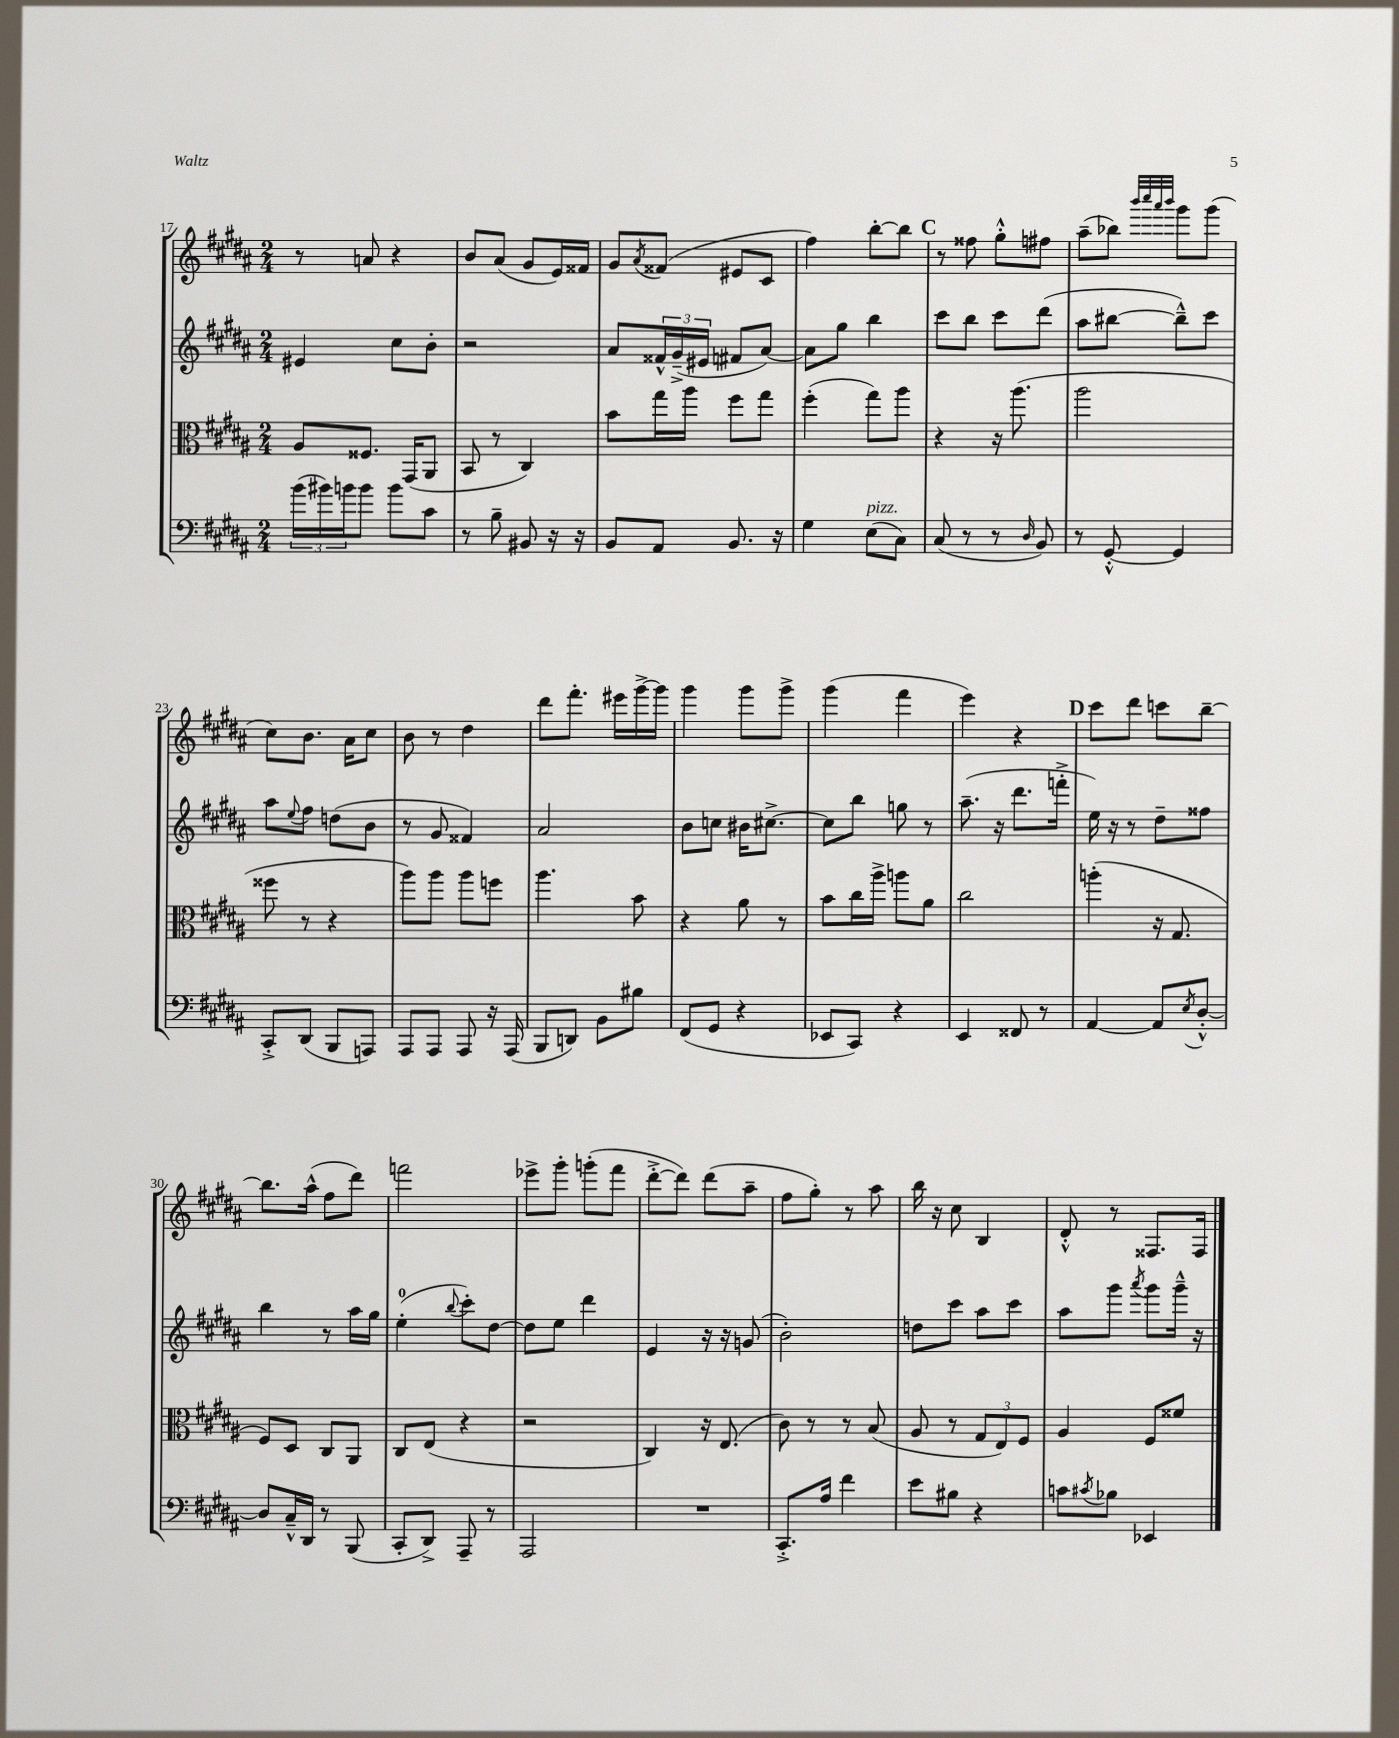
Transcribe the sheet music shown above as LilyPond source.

<<
\new StaffGroup <<
\new Staff = "s0" {
    \clef treble \key b \major \numericTimeSignature \time 2/4
    r8 a'8 r4 |
    b'8 ais'8( gis'8 e'16) fisis'16 |
    gis'8 \acciaccatura { ais'8 } fisis'8( eis'8 cis'8 |
    fis''4) b''8~-. b''8 |
    \mark \markup { \bold "C" } r8 fisis''8 gis''8-.-^ fis''8 |
    ais''8--( bes''8) \grace { b'''32 cis''''32 ais'''32 b'''32 } gis'''8 gis'''8( |
    cis''8) b'8. ais'16 cis''8 |
    b'8 r8 dis''4 |
    dis'''8 fis'''8.-. eis'''16 gis'''16~-> gis'''16 |
    gis'''4 gis'''8 gis'''8-> |
    gis'''4( fis'''4 |
    e'''4) r4 |
    \mark \markup { \bold "D" } cis'''8 dis'''8 c'''8 b''8~-- |
    b''8. ais''16-^( fis''8 dis'''8) |
    f'''2 |
    ees'''8-> gis'''8-. g'''8-.( fis'''8 |
    dis'''8~-.-> dis'''8) dis'''8( ais''8-- |
    fis''8 gis''8-.) r8 ais''8 |
    b''16 r16 cis''8 b4 |
    dis'8-.-^ r8 fisis8. fisis16 \bar "|." |
}
\new Staff = "s1" {
    \clef treble \key b \major \numericTimeSignature \time 2/4
    eis'4 cis''8 b'8-. |
    r2 |
    ais'8 \tuplet 3/2 { fisis'16-^ gis'16--->( eis'16 } fis'8 ais'8~) |
    ais'8 gis''8 b''4 |
    \mark \markup { \bold "C" } cis'''8 b''8 cis'''8 dis'''8( |
    ais''8 bis''8~ bis''8---^) cis'''8 |
    ais''8 \appoggiatura { e''8 } fis''8 d''8( b'8 |
    r8 gis'8 fisis'4) |
    ais'2 |
    b'8 c''8 bis'16 cis''8.~-> |
    cis''8 b''8 g''8 r8 |
    ais''8.--( r16 dis'''8. f'''16-.-> |
    \mark \markup { \bold "D" } e''16) r16 r8 dis''8-- fisis''8 |
    b''4 r8 ais''16 gis''16 |
    e''4-0-.( \appoggiatura { b''8 } cis'''8-.) dis''8~ |
    dis''8 e''8 dis'''4 |
    e'4 r16 r16 g'8( |
    b'2-.) |
    d''8 cis'''8 ais''8 cis'''8 |
    ais''8 gis'''8 \acciaccatura { ais'''8 } gis'''8 gis'''16---^ r16 \bar "|." |
}
\new Staff = "s2" {
    \clef alto \key b \major \numericTimeSignature \time 2/4
    ais8 fisis8. gis,16( ais,8 |
    b,8 r8 cis4) |
    b'8 gis''16 ais''16 fis''8 gis''8 |
    fis''4-.( gis''8) ais''8 |
    \mark \markup { \bold "C" } r4 r16 ais''8.( |
    ais''2 |
    fisis''8 r8 r4 |
    ais''8) ais''8 ais''8 f''8 |
    ais''4. b'8 |
    r4 ais'8 r8 |
    b'8 cis''16 ais''16-> a''8 ais'8 |
    cis''2 |
    \mark \markup { \bold "D" } a''4-.( r16 gis8. |
    fis8) dis8 cis8 ais,8 |
    cis8 e8( r4 |
    r2 |
    cis4) r16 e8.( |
    cis'8) r8 r8 b8( |
    ais8 r8 \tuplet 3/2 { gis8 e8) fis8 } |
    ais4 fis8 fisis'8 \bar "|." |
}
\new Staff = "s3" {
    \clef bass \key b \major \numericTimeSignature \time 2/4
    \tuplet 3/2 { b'16( bis'16) b'16 } b'8 b'8 cis'8 |
    r8 b8-- bis,8 r16 r16 |
    b,8 ais,8 b,8. r16 |
    gis4 e8^\markup { \italic "pizz." }( cis8) |
    \mark \markup { \bold "C" } cis8( r8 r8 \grace { dis16 } b,8) |
    r8 gis,8~-.-^ gis,4 |
    cis,8-.-> dis,8( b,,8 a,,8) |
    ais,,8 ais,,8 ais,,8 r16 ais,,16( |
    b,,8 d,8) b,8 bis8 |
    fis,8( gis,8 r4 |
    ees,8 cis,8) r4 |
    e,4 fisis,8 r8 |
    \mark \markup { \bold "D" } ais,4~ ais,8 \acciaccatura { e8 } dis8~-.-^ |
    dis8 cis16---^ dis,16 r8 b,,8( |
    cis,8-. dis,8->) ais,,8-- r8 |
    ais,,2 |
    R2 |
    cis,8.-.-> ais16 fis'4 |
    e'8 bis8 r4 |
    c'8 \acciaccatura { cis'8 } bes8 ees,4 \bar "|." |
}
>>
>>
\layout { \context { \Score currentBarNumber = #17 } }
